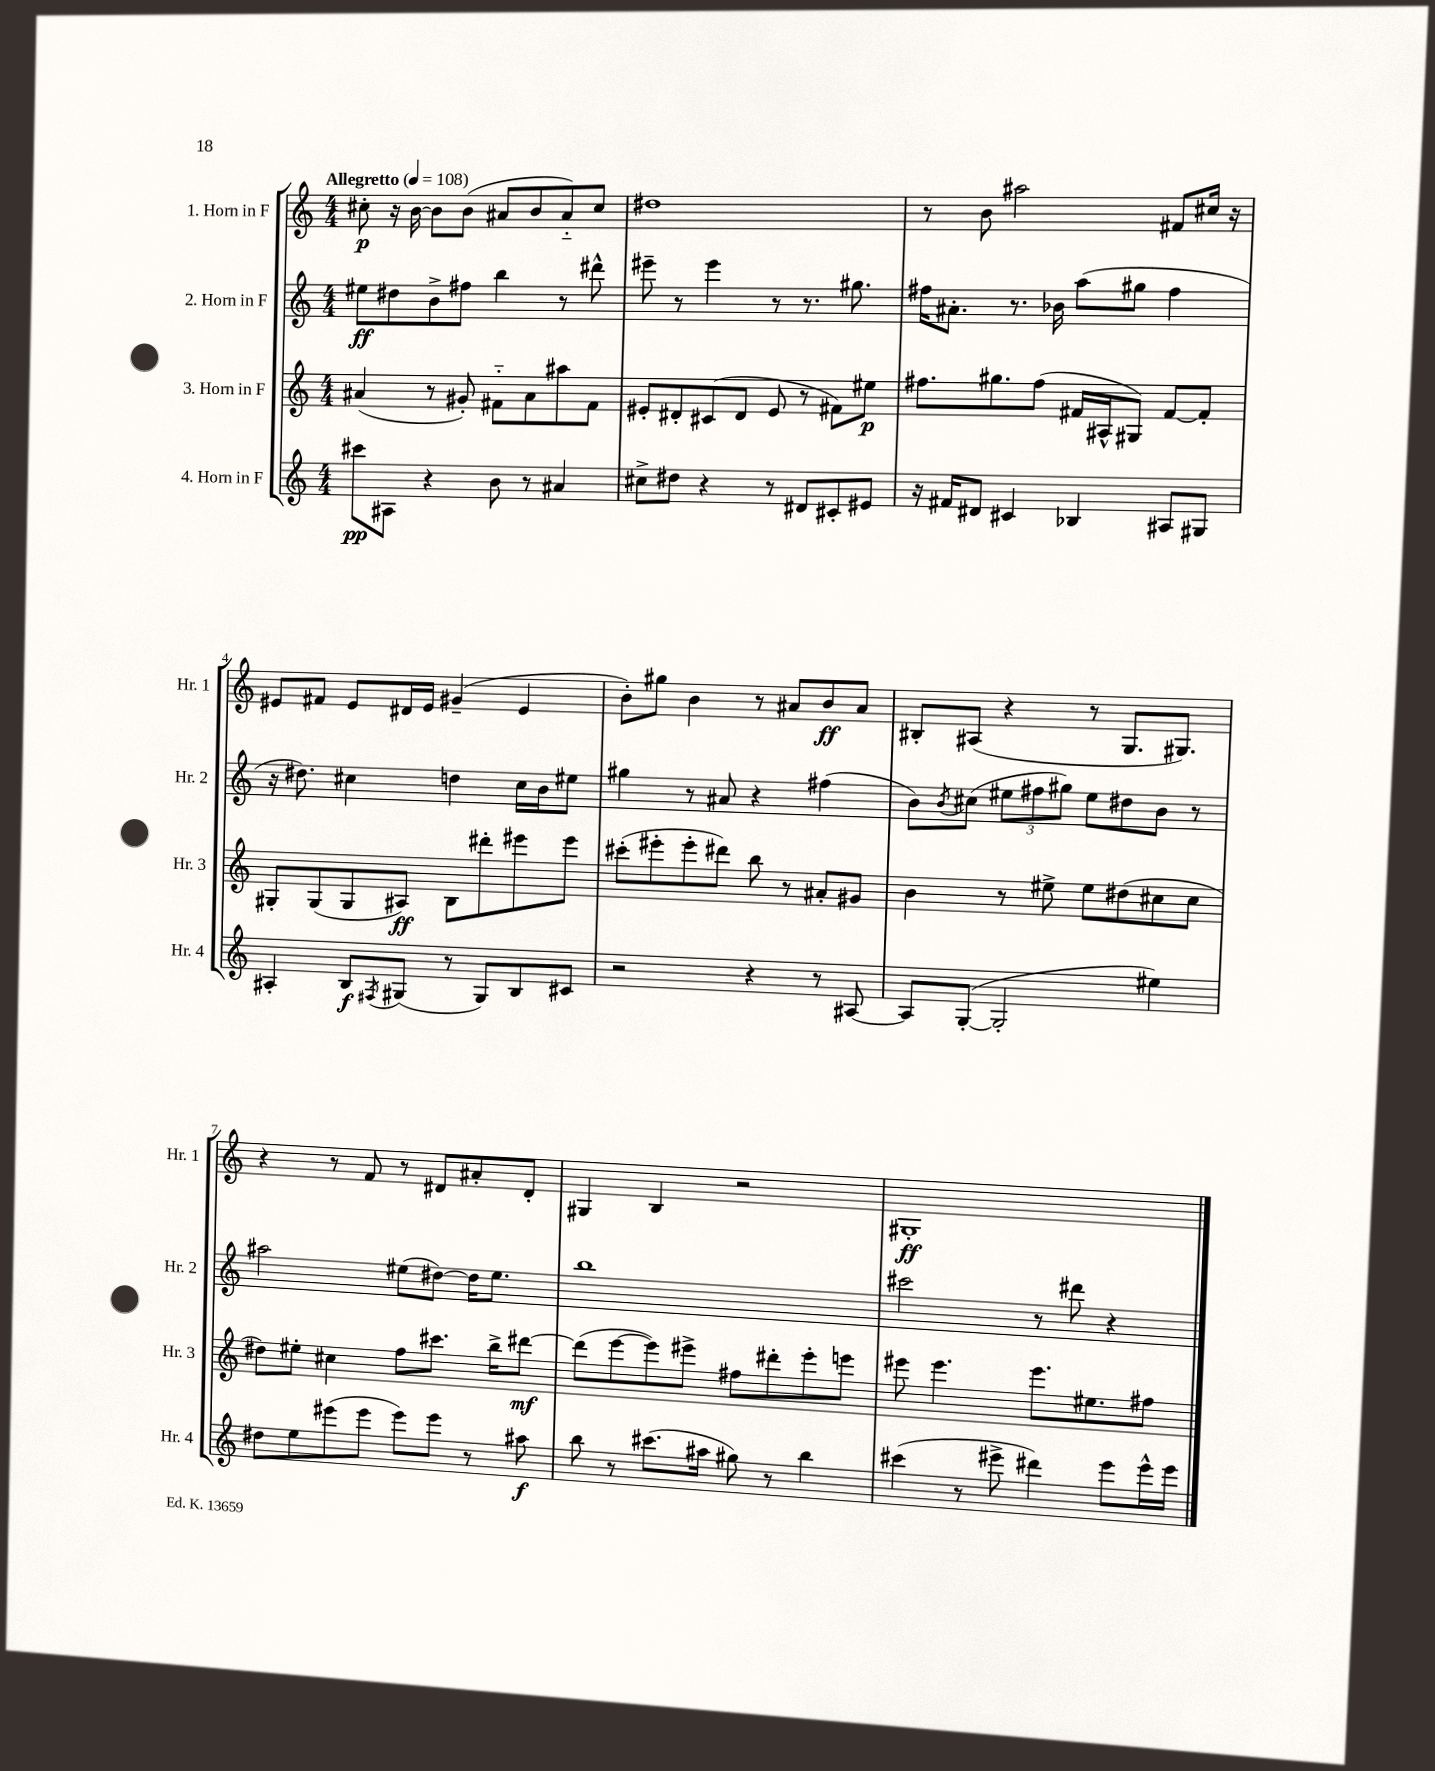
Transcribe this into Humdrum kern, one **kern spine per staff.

**kern	**kern	**kern	**kern
*staff4	*staff3	*staff2	*staff1
*clefG2	*clefG2	*clefG2	*clefG2
*k[]	*k[]	*k[]	*k[]
*M4/4	*M4/4	*M4/4	*M4/4
*MM108	*MM108	*MM108	*MM108
8ccc#	(4a#	8ee#	8cc#'
8A#	.	8dd#	16r
.	.	.	[16b
4r	8r	8b^	8b]
.	8g#')	8ff#	(8b
8b	8f#'~	4bb	8a#
8r	8a#	.	8b
4a#	8aa#	8r	8a#'~)
.	8f#	8ddd#^^	8cc#
=	=	=	=
8cc#^	8e#'	8eee#~	1dd#
8dd#	8d#'	8r	.
4r	(8c#	4eee#	.
.	8d#	.	.
8r	8e#	8r	.
8d#	8r	8.r	.
8c#'	8f#)	.	.
.	.	8.gg#	.
8e#	8ee#	.	.
=	=	=	=
16r	8.ff#	16ff#	8r
16f#	.	8.a#'	.
8d#	.	.	8b
.	8.gg#	.	.
4c#	.	8.r	2aa#
.	(8ff#	.	.
.	.	16b-	.
4B-	16f#	(8aa	.
.	16A#^^	.	.
.	8G#)	8gg#	.
8A#	[8f#	4ff#	8f#
8G#	8f#']	.	16cc#
.	.	.	16r
=	=	=	=
4A#'	8G#'	16r	8e#
.	.	8.dd#)	.
.	(8G#	.	8f#
8B	8G#	4cc#	8e#
8qF#	.	.	.
(8G#	8A#)	.	16d#
.	.	.	16e#
8r	8B	4dd	(4g#~
8G#)	8ddd#'	.	.
8B	8eee#	16cc#	4e#
.	.	16b	.
8c#	8eee#	8ee#	.
=	=	=	=
2r	(8ccc#'	4gg#	8b')
.	8eee#'	.	8gg#
.	8eee#'	8r	4b
.	8ddd#)	8a#	.
4r	8bb	4r	8r
.	8r	.	8a#
8r	8a#'	(4ff#	8b
[8A#	8g#	.	8a#
=	=	=	=
8A#]	4b	8b)	8B#'
.	.	8qb	.
([8G'	.	(8cc#	(8A#
2G']	8r	12ee#	4r
.	.	12ff#	.
.	8ee#^	.	.
.	.	12gg#)	.
.	8ee#	8ee#	8r
.	(8dd#	8dd#	8.G
4ee#)	8cc#	8b	.
.	.	.	8.G#)
.	8cc#	8r	.
=	=	=	=
8dd#	8dd#)	2aa#	4r
8ee	8ee#'	.	.
(8eee#	4cc#	.	8r
8eee#	.	.	8f
8eee#)	8ff	(8ee#	8r
8eee#	8.ccc#	[8dd#)	8d#
8r	.	16dd#]	8a#'
.	16bb^	8.ee#	.
8aa#	[8ddd#	.	8d#'
=	=	=	=
8bb	(8ddd#]	1bb	4G#
8r	[8eee	.	.
(8.ccc#	8eee])	.	4B
.	8eee#^	.	.
16aa#	.	.	.
8gg#)	8ff#	.	2r
8r	8ddd#'	.	.
4bb	8eee#'	.	.
.	8eee	.	.
=	=	=	=
(4ccc#	8eee#	2ccc#	1G#'
.	4.eee#	.	.
8r	.	.	.
8eee#^	.	.	.
4ddd#)	8.eee#	8r	.
.	.	8ddd#	.
.	8.ee#	.	.
8eee#	.	4r	.
16eee#^^	8ff#	.	.
16eee#	.	.	.
==	==	==	==
*-	*-	*-	*-
